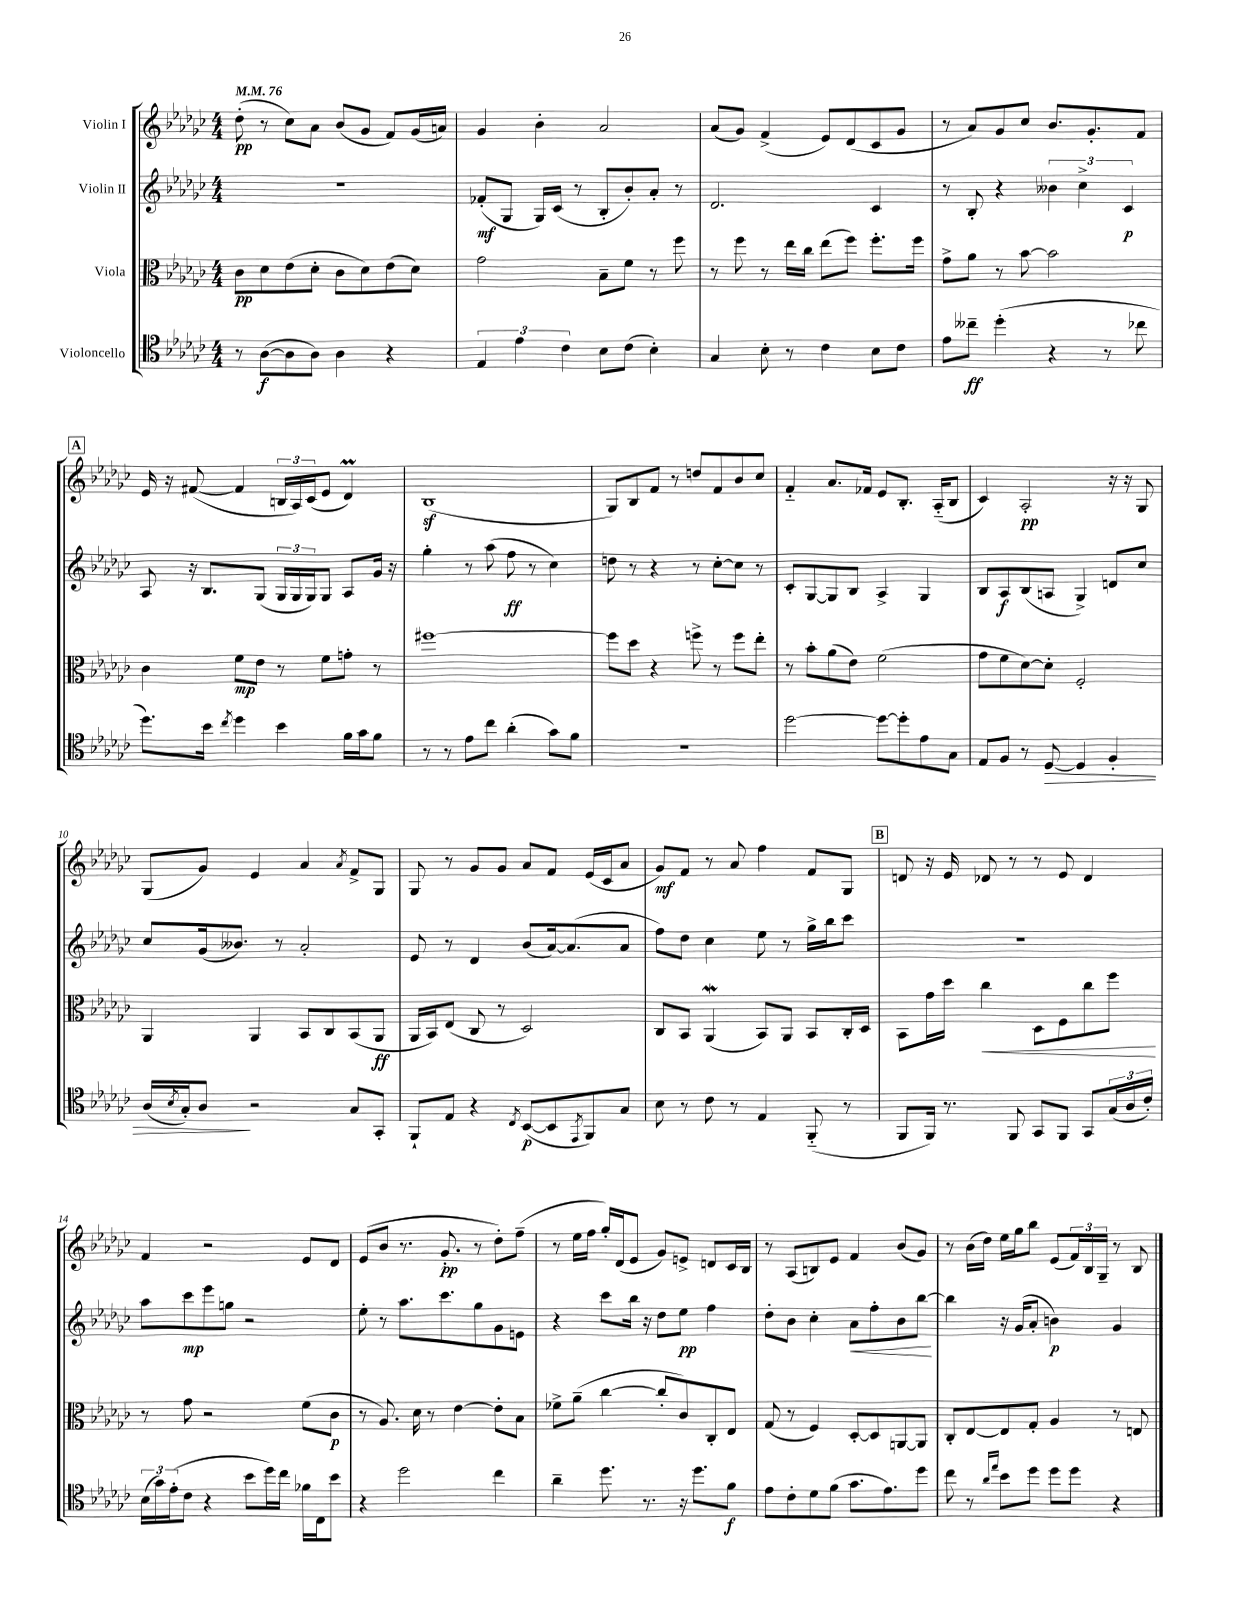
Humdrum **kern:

**kern	**dynam	**kern	**dynam	**kern	**dynam	**kern	**dynam
*part4	*part4	*part3	*part3	*part2	*part2	*part1	*part1
*staff4	*staff4	*staff3	*staff3	*staff2	*staff2	*staff1	*staff1
*I"Violoncello	*	*I"Viola	*	*I"Violin II	*	*I"Violin I	*
*clefC4	*	*clefC3	*	*clefG2	*	*clefG2	*
*k[b-e-a-d-g-c-]	*	*k[b-e-a-d-g-c-]	*	*k[b-e-a-d-g-c-]	*	*k[b-e-a-d-g-c-]	*
*M4/4	*	*M4/4	*	*M4/4	*	*M4/4	*
*MM76	*	*MM76	*	*MM76	*	*MM76	*
=1	=1	=1	=1	=1	=1	=1	=1
8r	.	8c-\L	pp	1r	.	(8dd-'\	pp
([8A-\L	f	8d-\	.	.	.	8r	.
8A-\]	.	(8e-\	.	.	.	8cc-\L)	.
8A-\J)	.	8d-'\J	.	.	.	8a-\J	.
4A-\	.	8c-\L	.	.	.	(8b-/L	.
.	.	8d-\)	.	.	.	8g-/J	.
4r	.	(8e-\	.	.	.	8f/L)	.
.	.	8d-\J)	.	.	.	(16g-/L	.
.	.	.	.	.	.	16an/JJ)	.
=2	=2	=2	=2	=2	=2	=2	=2
6E-/	.	2g-\	.	(8f-X'/L	mf	4g-/	.
.	.	.	.	8G-/J	.	.	.
6e-\	.	.	.	.	.	.	.
.	.	.	.	16G-/LL)	.	4b-'\	.
.	.	.	.	(16c-/JJ	.	.	.
6c-\	.	.	.	.	.	.	.
.	.	.	.	8r	.	.	.
8B-\L	.	8B-~\L	.	8B-'/L	.	2a-/	.
(8c-\J	.	8f\J	.	8b-'/)	.	.	.
4B-'\)	.	8r	.	8a-'/J	.	.	.
.	.	8ff\	.	8r	.	.	.
=3	=3	=3	=3	=3	=3	=3	=3
4G-/	.	8r	.	2.d-/	.	(8a-/L	.
.	.	8ff\	.	.	.	8g-/J)	.
8B-'\	.	8r	.	.	.	(4f^/	.
8r	.	16ee-\LL	.	.	.	.	.
.	.	16cc-\JJ	.	.	.	.	.
4c-\	.	(8ee-\L	.	.	.	8e-/L)	.
.	.	8ff\J)	.	.	.	(8d-/	.
8B-\L	.	8.ff'\L	.	4c-/	.	8c-/	.
8c-\J	.	.	.	.	.	8g-/J	.
.	.	16ff\Jk	.	.	.	.	.
=4	=4	=4	=4	=4	=4	=4	=4
8e-\L	.	8g-^\L	.	8r	.	8r	.
8cc--X~\J	ff	8a-\J	.	8B-'/	.	8a-/L)	.
(4dd-'\	.	8r	.	4r	.	8g-/	.
.	.	[8b-\	.	.	.	8cc-/J	.
4r	.	2b-\]	.	6b--X\	.	8.b-/L	.
.	.	.	.	6cc-^\	.	.	.
.	.	.	.	.	.	8.g-'/	.
8r	.	.	.	.	.	.	.
.	.	.	.	6c-/	p	.	.
8cc-X\	.	.	.	.	.	8f/J	.
!!LO:LB:g=z
!!LO:REH:place=s1:t=A
=5	=5	=5	=5	=5	=5	=5	=5
8.dd-\L)	.	4c-\	.	8A-/	.	16e-/	.
.	.	.	.	.	.	16r	.
.	.	.	.	16r	.	([8f#X/	.
16b-\Jk	.	.	.	8.B-/L	.	.	.
8qcc-/	.	.	.	.	.	.	.
4dd-\	.	8f\L	mp	.	.	4f#/]	.
.	.	8e-\J	.	(8G-/J	.	.	.
4b-\	.	8r	.	24G-/LL	.	24Bn/LL	.
.	.	.	.	24G-/	.	24A-/)	.
.	.	.	.	24G-/J)	.	(24c-/J	.
.	.	8f\L	.	8G-/J	.	8e-/J	.
16f\LL	.	8gn'\J	.	8A-/L	.	4d-M/)	.
16g-\J	.	.	.	.	.	.	.
8f\J	.	8r	.	16g-/Jk	.	.	.
.	.	.	.	16r	.	.	.
=6	=6	=6	=6	=6	=6	=6	=6
8r	.	[1ff#X	.	4gg-'\	.	(1B-z	.
8r	.	.	.	.	.	.	.
8e-\L	.	.	.	8r	.	.	.
8cc-\J	.	.	.	(8aa-\	.	.	.
(4a-'\	.	.	.	8ff\	ff	.	.
.	.	.	.	8r	.	.	.
8g-\L)	.	.	.	4cc-\)	.	.	.
8f\J	.	.	.	.	.	.	.
=7	=7	=7	=7	=7	=7	=7	=7
1r	.	8ff#\L]	.	8ddn\	.	8G-/L)	.
.	.	8dd-\J	.	8r	.	8B-/	.
.	.	4r	.	4r	.	8f/J	.
.	.	.	.	.	.	8r	.
.	.	8ffn^\	.	8r	.	8ddn/L	.
.	.	8r	.	[8cc-'\L	.	8f/	.
.	.	8ff\L	.	8cc-\J]	.	8b-/	.
.	.	8ee-'\J	.	8r	.	8cc-/J	.
=8	=8	=8	=8	=8	=8	=8	=8
[2dd-\	.	8r	.	8c-'/L	.	4f/	.
.	.	8b-'\L	.	[8G-/	.	.	.
.	.	(8a-\	.	8G-/]	.	8.a-/L	.
.	.	8e-\J)	.	8B-/J	.	.	.
.	.	.	.	.	.	16f-X/Jk	.
8dd-\L_	.	(2f\	.	4A-^/	.	8e-/L	.
8dd-'\]	.	.	.	.	.	8.B-'/J	.
8e-\	.	.	.	4G-/	.	.	.
.	.	.	.	.	.	(16A-/KL	.
8G-\J	.	.	.	.	.	8B-/J	.
=9	=9	=9	=9	=9	=9	=9	=9
8E-/L	.	8g-\L	.	8B-/L	.	4c-/)	.
8F/J	.	8f\	.	8A-/	f	.	.
8r	.	[8d-\)	.	(8B-/	.	2A-'/	pp
!	!LO:HP:b	!	!	!	!	!	!
[8D-/	>	8d-'\J]	.	8An/J	.	.	.
4D-/]	.	2F'/	.	4G-^/)	.	.	.
4F'/	.	.	.	8dn/L	.	16r	.
.	.	.	.	.	.	16r	.
.	.	.	.	8cc-/J	.	8G-/	.
!!LO:LB:g=z
=10	=10	=10	=10	=10	=10	=10	=10
(16A-/LL	.	4AA-/	.	8cc-/L	.	(8G-/L	.
8qB-/	.	.	.	.	.	.	.
16G-'/J)	.	.	.	.	.	.	.
8A-/J	.	.	.	(16g-/k	.	8g-/J)	.
.	.	.	.	8.b--X/J)	.	.	.
2r	]	4AA-/	.	.	.	4e-/	.
.	.	.	.	8r	.	.	.
.	.	8BB-/L	.	2a-'/	.	4a-/	.
.	.	8C-/	.	.	.	.	.
.	.	.	.	.	.	8qa-/	.
8G-/L	.	(8BB-/	.	.	.	8f^/L	.
8GG-'/J	.	8AA-/J	ff	.	.	8G-/J	.
=11	=11	=11	=11	=11	=11	=11	=11
8FF`/L	.	16AA-/LL	.	8e-/	.	8G-/	.
.	.	16BB-/J)	.	.	.	.	.
8E-/J	.	(8E-/J	.	8r	.	8r	.
4r	.	8C-/	.	4d-/	.	8g-/L	.
.	.	8r	.	.	.	8g-/J	.
8qC-/	.	.	.	.	.	.	.
([8BB-/L	p	2D-/)	.	(8b-/L	.	8a-/L	.
8BB-/]	.	.	.	[16a-/k)	.	8f/J	.
.	.	.	.	(8.a-/]	.	.	.
8qEE-/	.	.	.	.	.	.	.
8FF/)	.	.	.	.	.	(16e-/LL	.
.	.	.	.	.	.	16c-/J	.
8G-/J	.	.	.	8a-/J	.	8a-/J	.
=12	=12	=12	=12	=12	=12	=12	=12
8B-\	.	8C-/L	.	8ff\L)	.	8g-/L)	mf
8r	.	8BB-/J	.	8dd-\J	.	8f/J	.
8c-\	.	(4AA-W/	.	4cc-\	.	8r	.
8r	.	.	.	.	.	8a-/	.
4E-/	.	8BB-/L)	.	8ee-\	.	4ff\	.
.	.	8AA-/J	.	8r	.	.	.
(8FF/	.	8BB-/L	.	16gg-^\LL	.	8f/L	.
.	.	.	.	16bb-\J	.	.	.
8r	.	16C-'/L	.	8ccc-\J	.	8G-/J	.
.	.	16D-/JJ	.	.	.	.	.
!!LO:REH:place=s1:t=B
=13	=13	=13	=13	=13	=13	=13	=13
8FF/L	.	8BB-\L	.	1r	.	8dn/	.
16FF/Jk)	.	16g-\L	.	.	.	16r	.
8.r	.	16dd-\JJ	.	.	.	16e-/	.
!	!	!	!LO:HP:b	!	!	!	!
.	.	4cc-\	<	.	.	8d-X/	.
8FF/	.	.	.	.	.	8r	.
8GG-/L	.	8D-\L	.	.	.	8r	.
8FF/J	.	8F\	.	.	.	8e-/	.
8GG-/L	.	8cc-\	.	.	.	4d-/	.
(24G-/L	.	8ff\J	.	.	.	.	.
24A-/	.	.	.	.	.	.	.
24c-'/JJ)	.	.	.	.	.	.	.
.	.	.	[	.	.	.	.
!!LO:LB:g=z
=14	=14	=14	=14	=14	=14	=14	=14
(24B-\LL	.	8r	.	8aa-\L	.	4f/	.
24g-\)	.	.	.	.	.	.	.
(24e-'\J	.	.	.	.	.	.	.
8c-\J	.	8g-\	.	8ccc-\	mp	.	.
4r	.	2r	.	8eee-\	.	2r	.
.	.	.	.	8ggn\J	.	.	.
8b-\L	.	.	.	2r	.	.	.
16dd-\L)	.	.	.	.	.	.	.
16cc-\JJ	.	.	.	.	.	.	.
16f-X\LL	.	(8f\L	.	.	.	8e-/L	.
16C-\J	.	.	.	.	.	.	.
8b-\J	.	8c-\J	p	.	.	8d-/J	.
=15	=15	=15	=15	=15	=15	=15	=15
4r	.	8r	.	8ee-'\	.	(8e-/L	.
.	.	8.A-/)	.	8r	.	8b-/J	.
2dd-\	.	.	.	8.aa-\L	.	8.r	.
.	.	16d-\	.	.	.	.	.
.	.	8r	.	.	.	.	.
.	.	.	.	8.ccc-\	.	8.g-'/	pp
.	.	[4e-\	.	.	.	.	.
.	.	.	.	8gg-\	.	8r	.
4cc-\	.	8e-'\L]	.	8g-\	.	8dd-'\L)	.
.	.	8B-\J	.	8en\J	.	(8ff~\J	.
=16	=16	=16	=16	=16	=16	=16	=16
4a-~\	.	8f-X^\L	.	4r	.	8r	.
.	.	(8a-~\J	.	.	.	16ee-\LL	.
.	.	.	.	.	.	16ff\JJ	.
8.dd-\	.	[4cc-\	.	8ccc-\L	.	16gg-'/LL)	.
.	.	.	.	.	.	(16d-/J	.
.	.	.	.	16bb-\Jk	.	8e-/J	.
8.r	.	.	.	16r	.	.	.
.	.	8cc-'/L]	.	8dd-\L	.	8g-/L)	.
16r	.	8c-/)	.	8ee-\J	pp	8en^/J	.
8.dd-\L	.	.	.	.	.	.	.
.	.	8C-'/	.	4ff\	.	8dn/L	.
8f\J	f	8E-/J	.	.	.	16c-/L	.
.	.	.	.	.	.	16B-/JJ	.
=17	=17	=17	=17	=17	=17	=17	=17
8e-\L	.	(8G-/	.	8dd-'\L	.	8r	.
8c-'\	.	8r	.	8b-\J	.	(8A-/L	.
8d-\	.	4F/)	.	4cc-'\	.	8Bn/)	.
(8f\J	.	.	.	.	.	8e-/J	.
!	!	!	!	!	!LO:HP:b	!	!
8.g-\L	.	[8D-'/L	.	8a-\L	<	4f/	.
.	.	8D-/]	.	8ff'\	.	.	.
8.e-\)	.	.	.	.	.	.	.
.	.	[8AAn/	.	8b-\	.	(8b-/L	.
8dd-\J	.	8AA/J]	.	[8bb-\J	.	8g-/J)	.
.	.	.	.	.	[	.	.
=18	=18	=18	=18	=18	=18	=18	=18
8cc-\	.	8C-'/L	.	4bb-\]	.	8r	.
8r	.	[8E-/	.	.	.	(16b-\LL	.
.	.	.	.	.	.	16dd-\JJ)	.
16qqa-/LL	.	.	.	.	.	.	.
16qqee-/JJ	.	.	.	.	.	.	.
8b-\L	.	8E-/]	.	16r	.	16ee-\LL	.
.	.	.	.	(16g-/KL	.	16gg-\J	.
8dd-\J	.	8G-'/J	.	8a-'/J	.	8bb-\J	.
8dd-\L	.	4A-/	.	4bn\)	p	(8e-/L	.
8dd-\J	.	.	.	.	.	24f/L)	.
.	.	.	.	.	.	24B-/	.
.	.	.	.	.	.	24G-~/JJ	.
4r	.	8r	.	4g-/	.	8r	.
.	.	8En/	.	.	.	8B-/	.
==	==	==	==	==	==	==	==
*-	*-	*-	*-	*-	*-	*-	*-
